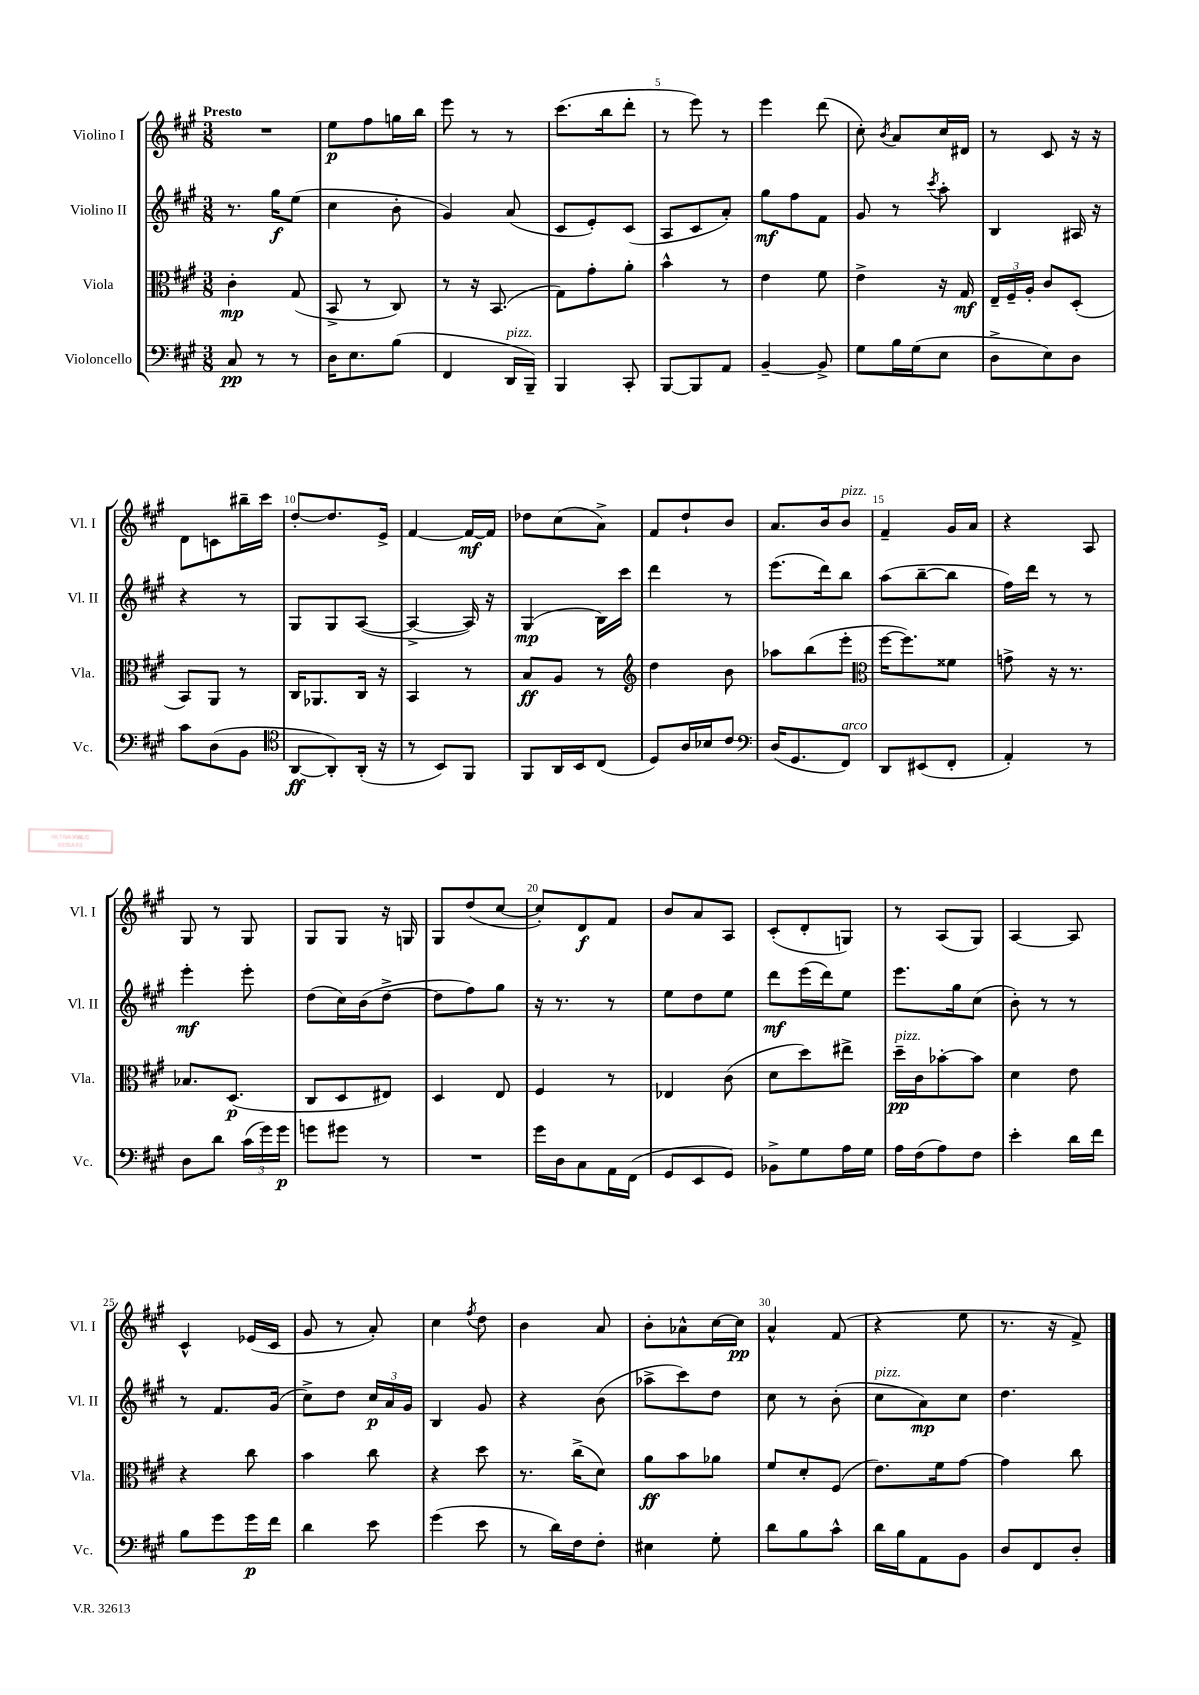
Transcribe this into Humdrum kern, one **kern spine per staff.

**kern	**dynam	**kern	**dynam	**kern	**dynam	**kern	**dynam
*part4	*part4	*part3	*part3	*part2	*part2	*part1	*part1
*staff4	*staff4	*staff3	*staff3	*staff2	*staff2	*staff1	*staff1
*I"Violoncello	*	*I"Viola	*	*I"Violino II	*	*I"Violino I	*
*I'Vc.	*	*I'Vla.	*	*I'Vl. II	*	*I'Vl. I	*
*clefF4	*	*clefC3	*	*clefG2	*	*clefG2	*
*k[f#c#g#]	*	*k[f#c#g#]	*	*k[f#c#g#]	*	*k[f#c#g#]	*
*M3/8	*	*M3/8	*	*M3/8	*	*M3/8	*
=1	=1	=1	=1	=1	=1	=1	=1
!	!	!	!	!	!	!LO:TX:a:B:t=Presto	!
8C#/	pp	4c#'\	mp	8.r	.	4.r	.
8r	.	.	.	.	.	.	.
.	.	.	.	16gg#\KL	f	.	.
8r	.	(8G#/	.	(8ee\J	.	.	.
=2	=2	=2	=2	=2	=2	=2	=2
16D\KL	.	8BB^/	.	4cc#\	.	8ee\L	p
8.E\	.	.	.	.	.	.	.
.	.	8r	.	.	.	8ff#\	.
(8B\J	.	8C#/)	.	8b'\	.	16ggn\L	.
.	.	.	.	.	.	16bb\JJ	.
=3	=3	=3	=3	=3	=3	=3	=3
4FF#/	.	8r	.	4g#/)	.	8eee\	.
.	.	16r	.	.	.	8r	.
.	.	(8.BB/	.	.	.	.	.
!LO:TX:a:i:t=pizz.	!	!	!	!	!	!	!
16DD/LL	.	.	.	(8a/	.	8r	.
16BBB~/JJ)	.	.	.	.	.	.	.
=4	=4	=4	=4	=4	=4	=4	=4
4BBB/	.	8G#\L)	.	8c#/L	.	(8.ccc#\L	.
.	.	8g#'\	.	8e'/)	.	.	.
.	.	.	.	.	.	16bb\k	.
8CC#'/	.	8a'\J	.	(8c#/J	.	8ddd'\J	.
=5	=5	=5	=5	=5	=5	=5	=5
[8BBB/L	.	4b^^\	.	8A/L	.	8r	.
8BBB/]	.	.	.	8c#/	.	8eee\)	.
8AA/J	.	8r	.	8a'/J)	.	8r	.
=6	=6	=6	=6	=6	=6	=6	=6
[4BB~/	.	4e\	.	8gg#\L	mf	4eee\	.
.	.	.	.	8ff#\	.	.	.
8BB^/]	.	8f#\	.	8f#\J	.	(8ddd\	.
=7	=7	=7	=7	=7	=7	=7	=7
8G#\L	.	4e^\	.	8g#/	.	8cc#'\)	.
.	.	.	.	.	.	8qb/	.
16B\L	.	.	.	8r	.	8a/L	.
(16G#\J	.	.	.	.	.	.	.
.	.	.	.	8qccc#/	.	.	.
8E\J	.	16r	.	8aa'\	.	16cc#/L	.
.	.	16G#/	mf	.	.	16d#X/JJ	.
=8	=8	=8	=8	=8	=8	=8	=8
8D^\L	.	24E~/LL	.	4B/	.	8r	.
.	.	24F#~/	.	.	.	.	.
.	.	24A'/JJ	.	.	.	.	.
8E\)	.	8c#/L	.	.	.	8c#/	.
8D\J	.	(8D'/J	.	16A#X/	.	16r	.
.	.	.	.	16r	.	16r	.
!!LO:LB:g=z
=9	=9	=9	=9	=9	=9	=9	=9
8c#\L	.	8BB/L)	.	4r	.	8d\L	.
(8D\	.	8AA/J	.	.	.	8cn\	.
8BB\J	.	8r	.	8r	.	16bb#X~\L	.
.	.	.	.	.	.	16ccc#\JJ	.
=10	=10	=10	=10	=10	=10	=10	=10
*clefC4	*	*	*	*	*	*	*
[8AA/L	ff	16C#/KL	.	8G#/L	.	[8dd'/L	.
.	.	8.AA-X/	.	.	.	.	.
8AA'/])	.	.	.	8G#/	.	8.dd/]	.
(16AA'/Jk	.	16C#/Jk	.	([8A/J	.	.	.
16r	.	16r	.	.	.	16e^/Jk	.
=11	=11	=11	=11	=11	=11	=11	=11
8r	.	4BB/	.	4A^/_	.	[4f#/	.
8BB/L)	.	.	.	.	.	.	.
8FF#/J	.	8r	.	16A/])	.	16f#/LL_	mf
.	.	.	.	16r	.	16f#/JJ]	.
=12	=12	=12	=12	=12	=12	=12	=12
8FF#/L	.	8B/L	ff	(4G#/	mp	8dd-X\L	.
16AA/L	.	8A/J	.	.	.	(8cc#\	.
16BB/J	.	.	.	.	.	.	.
(8C#/J	.	8r	.	16B\LL)	.	8a^\J)	.
.	.	.	.	16ccc#\JJ	.	.	.
=13	=13	=13	=13	=13	=13	=13	=13
*	*	*clefG2	*	*	*	*	*
8D/L)	.	4dd\	.	4ddd\	.	8f#/L	.
16A/L	.	.	.	.	.	8dd`/	.
16B-X/J	.	.	.	.	.	.	.
8c#/J	.	8b\	.	8r	.	8b/J	.
=14	=14	=14	=14	=14	=14	=14	=14
*clefF4	*	*	*	*	*	*	*
(16D/KL	.	8aa-X\L	.	(8.eee\L	.	8.a/L	.
8.GG#/	.	.	.	.	.	.	.
.	.	(8bb\	.	.	.	.	.
.	.	.	.	16ddd\k)	.	16b/k	.
!	!	!	!	!	!	!LO:TX:a:i:t=pizz.	!
!LO:TX:a:i:t=arco	!	!	!	!	!	!	!
8FF#/J)	.	8eee'\J	.	8bb\J	.	8b/J	.
=15	=15	=15	=15	=15	=15	=15	=15
*	*	*clefC3	*	*	*	*	*
8DD/L	.	[16ff#\KL	.	(8aa\L	.	4f#~/	.
.	.	8.ff#\])	.	.	.	.	.
(8EE#X/	.	.	.	[8bb~\	.	.	.
8FF#'/J	.	8f##X\J	.	8bb\J]	.	16g#/LL	.
.	.	.	.	.	.	16a/JJ	.
=16	=16	=16	=16	=16	=16	=16	=16
4AA'/)	.	8gn^\	.	16ff#\LL)	.	4r	.
.	.	.	.	16ddd\JJ	.	.	.
.	.	16r	.	8r	.	.	.
.	.	8.r	.	.	.	.	.
8r	.	.	.	8r	.	8A/	.
!!LO:LB:g=z
=17	=17	=17	=17	=17	=17	=17	=17
8D\L	.	8.B-X/L	.	4eee'\	mf	8G#/	.
8d\J	.	.	.	.	.	8r	.
.	.	(8.D/J	p	.	.	.	.
(24c#\LL	.	.	.	8eee'\	.	8G#/	.
24g#\)	.	.	.	.	.	.	.
24g#\JJ	p	.	.	.	.	.	.
=18	=18	=18	=18	=18	=18	=18	=18
8gn\L	.	8C#/L	.	(8dd\L	.	8G#/L	.
8g#X\J	.	8D/	.	16cc#\L)	.	8G#/J	.
.	.	.	.	(16b\J	.	.	.
8r	.	8E#X/J)	.	[8dd^\J	.	16r	.
.	.	.	.	.	.	16Gn/	.
=19	=19	=19	=19	=19	=19	=19	=19
4.r	.	4D/	.	8dd\L]	.	8G#/L	.
.	.	.	.	8ff#\)	.	(8dd/	.
.	.	8E/	.	8gg#\J	.	[8cc#/J	.
=20	=20	=20	=20	=20	=20	=20	=20
16g#\LL	.	4F#/	.	16r	.	8cc#'/L])	.
16D\J	.	.	.	8.r	.	.	.
8C#\	.	.	.	.	.	8d/	f
16AA\L	.	8r	.	8r	.	8f#/J	.
(16FF#\JJ	.	.	.	.	.	.	.
=21	=21	=21	=21	=21	=21	=21	=21
8GG#/L	.	4E-X/	.	8ee\L	.	8b/L	.
8EE/	.	.	.	8dd\	.	8a/	.
8GG#/J)	.	(8c#\	.	8ee\J	.	8A/J	.
=22	=22	=22	=22	=22	=22	=22	=22
8BB-X^\L	.	8d\L	.	8ddd\L	mf	(8c#'/L	.
8G#\	.	8dd\)	.	(16eee\L	.	8d'/	.
.	.	.	.	16ddd\J)	.	.	.
16A\L	.	8ee#X^\J	.	8ee\J	.	8Gn/J)	.
16G#\JJ	.	.	.	.	.	.	.
=23	=23	=23	=23	=23	=23	=23	=23
!	!	!LO:TX:a:i:t=pizz.	!	!	!	!	!
16A\LL	.	16dd~\LL	pp	8.eee\L	.	8r	.
(16F#\J	.	16c#\J	.	.	.	.	.
8A\)	.	[8b-X'\	.	.	.	(8A/L	.
.	.	.	.	16gg#\k	.	.	.
8F#\J	.	8b-\J]	.	(8cc#\J	.	8G#/J)	.
=24	=24	=24	=24	=24	=24	=24	=24
4e'\	.	4d\	.	8b'\)	.	[4A/	.
.	.	.	.	8r	.	.	.
16d\LL	.	8e\	.	8r	.	8A/]	.
16f#\JJ	.	.	.	.	.	.	.
!!LO:LB:g=z
=25	=25	=25	=25	=25	=25	=25	=25
8B\L	.	4r	.	8r	.	4c#^^/	.
8g#\	.	.	.	8.f#/L	.	.	.
16g#\L	p	8cc#\	.	.	.	(16e-X/LL	.
16f#\JJ	.	.	.	(16g#/Jk	.	16c#/JJ	.
=26	=26	=26	=26	=26	=26	=26	=26
4d\	.	4b\	.	8cc#^\L)	.	8g#/	.
.	.	.	.	8dd\J	.	8r	.
8e\	.	8cc#\	.	24cc#/LL	p	8a'/)	.
.	.	.	.	24a/	.	.	.
.	.	.	.	24g#/JJ	.	.	.
=27	=27	=27	=27	=27	=27	=27	=27
(4g#\	.	4r	.	4B/	.	4cc#\	.
.	.	.	.	.	.	8qff#/	.
8e\	.	8dd\	.	8g#/	.	8dd\	.
=28	=28	=28	=28	=28	=28	=28	=28
8r	.	8.r	.	4r	.	4b\	.
16d\LL)	.	.	.	.	.	.	.
16F#\J	.	(16cc#^\KL	.	.	.	.	.
8F#'\J	.	8d\J)	.	(8b\	.	8a/	.
=29	=29	=29	=29	=29	=29	=29	=29
4E#X\	.	8a\L	ff	8aa-X^\L	.	8b'\L	.
.	.	8b\	.	8ccc#\)	.	8a-X^^\	.
8G#'\	.	8a-X\J	.	8dd\J	.	[16cc#\L	.
.	.	.	.	.	.	16cc#\JJ]	pp
=30	=30	=30	=30	=30	=30	=30	=30
8d\L	.	8f#/L	.	8cc#\	.	4a^^/	.
8B\	.	8d'/	.	8r	.	.	.
8c#^^\J	.	(8F#/J	.	(8b'\	.	(8f#/	.
=31	=31	=31	=31	=31	=31	=31	=31
!	!	!	!	!LO:TX:a:i:t=pizz.	!	!	!
16d\LL	.	8.e\L)	.	8cc#\L	.	4r	.
16B\J	.	.	.	.	.	.	.
8AA\	.	.	.	8a\)	mp	.	.
.	.	16f#\k	.	.	.	.	.
8BB\J	.	[8g#\J	.	8cc#\J	.	8ee\	.
=32	=32	=32	=32	=32	=32	=32	=32
8D/L	.	4g#\]	.	4.dd\	.	8.r	.
8FF#/	.	.	.	.	.	.	.
.	.	.	.	.	.	16r	.
8D'/J	.	8cc#\	.	.	.	8f#^/)	.
==	==	==	==	==	==	==	==
*-	*-	*-	*-	*-	*-	*-	*-
